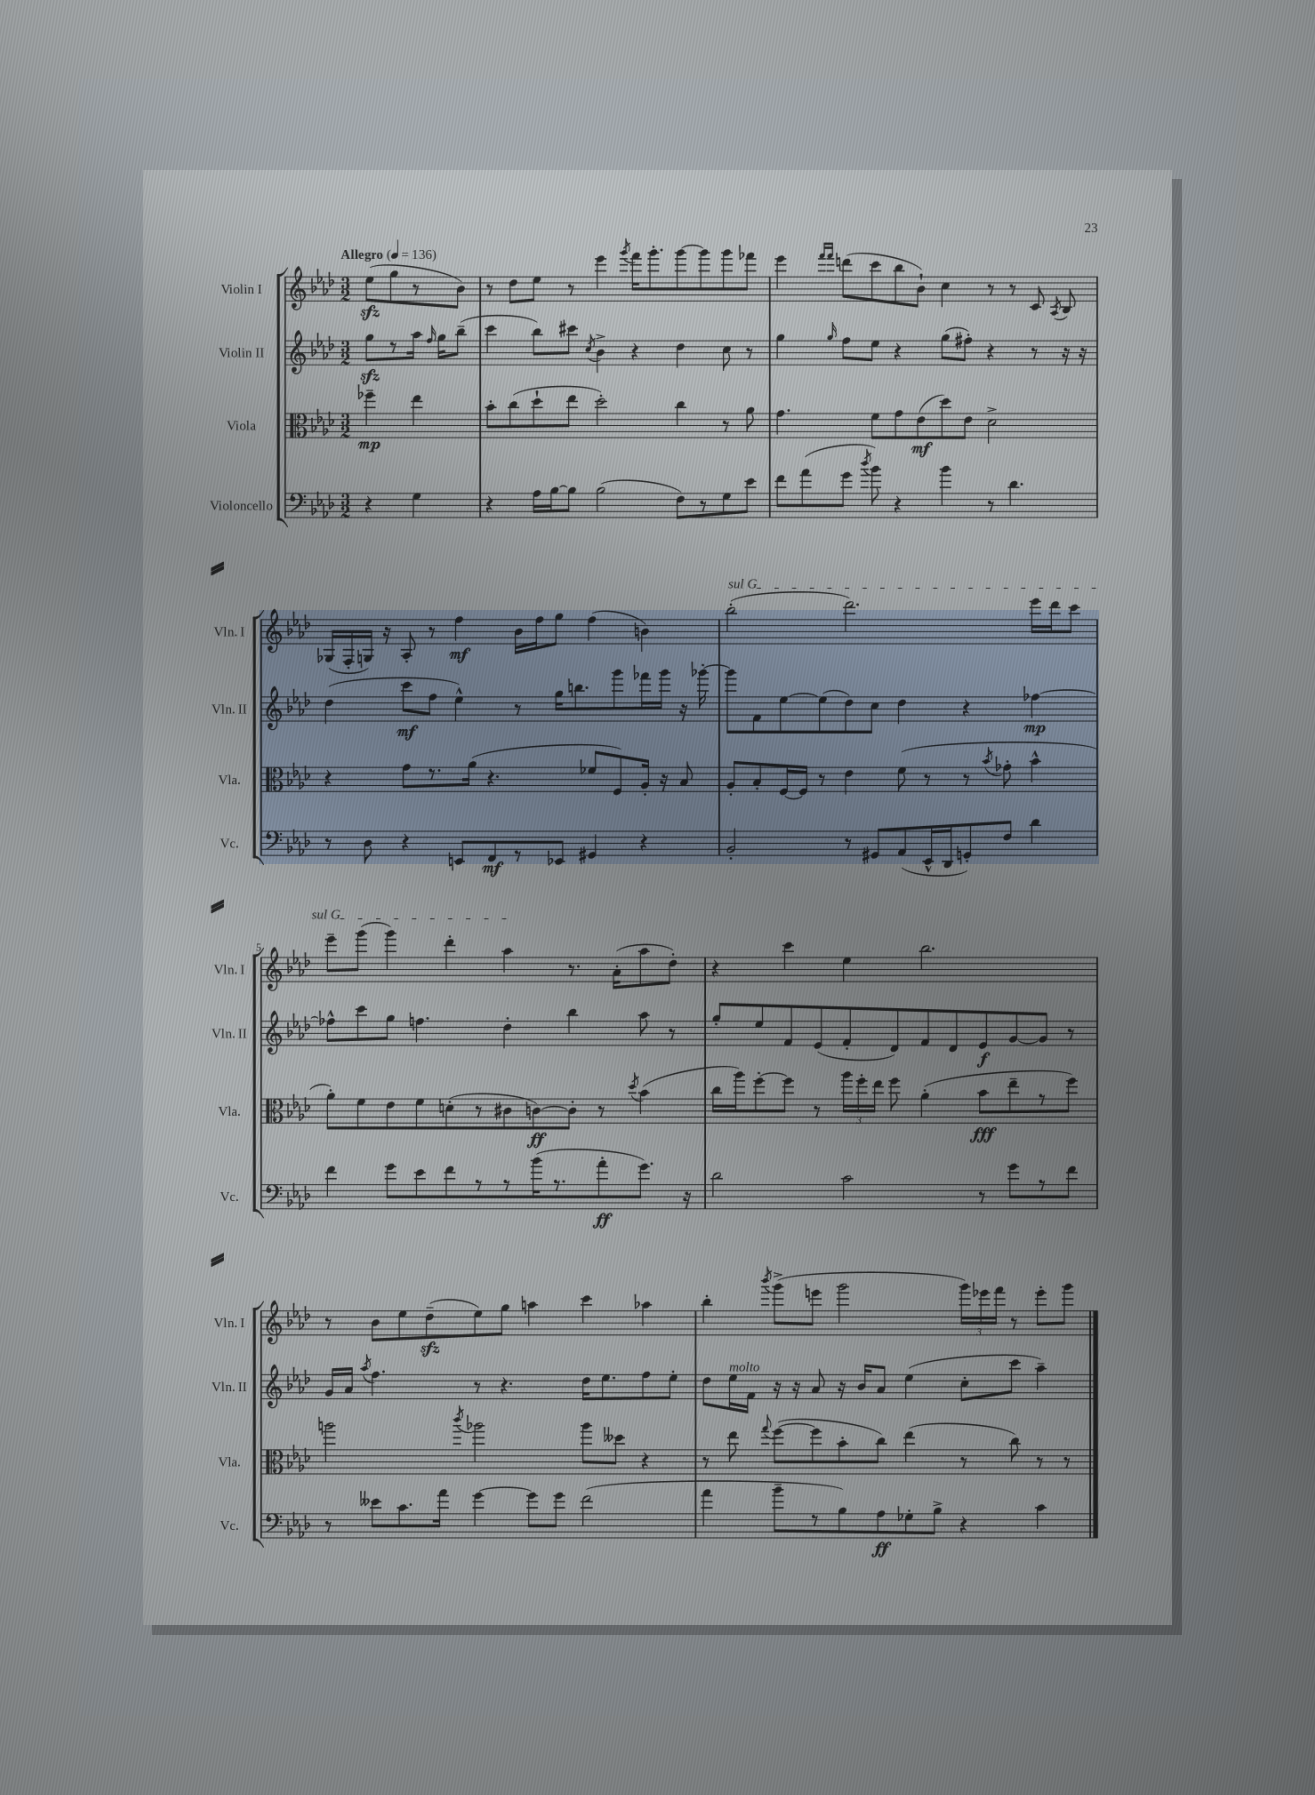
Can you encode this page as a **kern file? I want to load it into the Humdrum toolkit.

**kern	**dynam	**kern	**dynam	**kern	**dynam	**kern	**dynam
*part4	*part4	*part3	*part3	*part2	*part2	*part1	*part1
*staff4	*staff4	*staff3	*staff3	*staff2	*staff2	*staff1	*staff1
*I"Violoncello	*	*I"Viola	*	*I"Violin II	*	*I"Violin I	*
*I'Vc.	*	*I'Vla.	*	*I'Vln. II	*	*I'Vln. I	*
*clefF4	*	*clefC3	*	*clefG2	*	*clefG2	*
*k[b-e-a-d-]	*	*k[b-e-a-d-]	*	*k[b-e-a-d-]	*	*k[b-e-a-d-]	*
*M3/2	*	*M3/2	*	*M3/2	*	*M3/2	*
*MM136	*	*MM136	*	*MM136	*	*MM136	*
=	=	=	=	=	=	=	=
!	!	!	!	!	!	!LO:TX:a:B:t=Allegro	!
4r	.	4ff-X~\	mp	8ggzz\L	.	(8ee-zz\L	.
.	.	.	.	8r	.	8gg\	.
4G\	.	4ee-\	.	16aa-\Jk	.	8r	.
.	.	.	.	16qqff/	.	.	.
.	.	.	.	16gg\KL	.	.	.
.	.	.	.	(8bb-~\J	.	8b-\J)	.
=1	=1	=1	=1	=1	=1	=1	=1
4r	.	8b-'\L	.	4ccc\	.	8r	.
.	.	(8cc\	.	.	.	8dd-\L	.
16A-\LL	.	8dd-`\	.	8bb-\L)	.	8ee-\J	.
[16B-\J	.	.	.	.	.	.	.
8B-\J]	.	8ee-\J	.	8ccc#X\J	.	8r	.
.	.	.	.	8qcc/	.	.	.
(2B-\	.	2dd-'\)	.	4b-^\	.	4eee-\	.
.	.	.	.	.	.	8qggg/	.
.	.	.	.	4r	.	16fff\KL	.
.	.	.	.	.	.	8.ggg'\	.
8F\L)	.	4cc\	.	4dd-\	.	[8ggg\	.
8r	.	.	.	.	.	8ggg\]	.
8G\	.	8r	.	8cc\	.	8ggg\	.
8e-\J	.	8a-\	.	8r	.	8fff-X\J	.
=2	=2	=2	=2	=2	=2	=2	=2
8f\L	.	4.g\	.	4gg\	.	4eee-\	.
(8a-\	.	.	.	.	.	.	.
.	.	.	.	.	.	16qqfff/LL	.
.	.	.	.	16qqgg/	.	16qqfff/JJ	.
8g\J	.	.	.	8ff\L	.	(8dddn\L	.
8qdd-/	.	.	.	.	.	.	.
8b-\)	.	8f\L	.	8ee-\J	.	8ccc\	.
4r	.	8g\	.	4r	.	8bb-\	.
.	.	(8e-\	mf	.	.	8b-`\J)	.
4b-\	.	8dd-\)	.	(8gg\L	.	4cc\	.
.	.	8e-\J	.	8ff#X'\J)	.	.	.
8r	.	2d-^\	.	4r	.	8r	.
4.d-\	.	.	.	.	.	8r	.
.	.	.	.	8r	.	8c/	.
.	.	.	.	.	.	8qA-/	.
.	.	.	.	16r	.	8B-/	.
.	.	.	.	16r	.	.	.
!!LO:LB:g=z
=3	=3	=3	=3	=3	=3	=3	=3
8r	.	4r	.	(4dd-\	.	(16G-X/LL	.
.	.	.	.	.	.	16F'/	.
8D-\	.	.	.	.	.	16Gn/JJ)	.
.	.	.	.	.	.	16r	.
4r	.	8g\L	.	8ccc\L	mf	8A-'/	.
.	.	8.r	.	8ff\J	.	8r	.
8EEn/L	.	.	.	4ee-^^\)	.	4ff\	mf
.	.	(16a-\Jk	.	.	.	.	.
8FF/	mf	4.r	.	.	.	.	.
8r	.	.	.	8r	.	16b-\LL	.
.	.	.	.	.	.	16ff\J	.
8EE-X/J	.	.	.	16gg\KL	.	8gg\J	.
.	.	.	.	8.bbn\	.	.	.
4GG#X/	.	8f-X/L	.	.	.	(4ff\	.
.	.	8F/)	.	8ggg\	.	.	.
4r	.	16A-'/Jk	.	16fff-X\L	.	4bn\)	.
.	.	16r	.	16ggg\JJ	.	.	.
.	.	8B-/	.	16r	.	.	.
.	.	.	.	[16ggg-X'\	.	.	.
=4	=4	=4	=4	=4	=4	=4	=4
!	!	!	!	!	!	!LO:TX:a:i:t=sul G	!
2BB-'/	.	8A-'/L	.	8ggg-\L]	.	(2bb-'\	.
.	.	8B-'/	.	8f\	.	.	.
.	.	[16F/L	.	[8ee-\	.	.	.
.	.	16F/JJ]	.	.	.	.	.
.	.	8r	.	(8ee-\]	.	.	.
8r	.	4e-\	.	8dd-\)	.	2.ddd-\)	.
8GG#X/L	.	.	.	8cc\J	.	.	.
(8AA-/	.	(8f\	.	4dd-\	.	.	.
16EE-^^/L	.	8r	.	.	.	.	.
16DD-/J	.	.	.	.	.	.	.
8GGn'/)	.	8r	.	4r	.	.	.
.	.	8qb-/	.	.	.	.	.
8F/J	.	8g-X'\	.	.	.	.	.
4d-\	.	4b-^^\	.	[4ff-X\	mp	16eee-\LL	.
.	.	.	.	.	.	16ddd-\J	.
.	.	.	.	.	.	8ccc\J	.
!!LO:LB:g=z
=5	=5	=5	=5	=5	=5	=5	=5
4f\	.	8a-'\L)	.	8ff-X^^\L]	.	8eee-~\L	.
.	.	8f\	.	8ccc\	.	(8ggg\J	.
8g\L	.	8e-\	.	8gg\J	.	4ggg\)	.
8e-\	.	8f\	.	4.ffn\	.	.	.
8f\	.	(8dn'\	.	.	.	4ddd-'\	.
8r	.	8r	.	.	.	.	.
8r	.	8c#X\	.	4dd-'\	.	4aa-\	.
(16b-\K	.	[8cn\)	ff	.	.	.	.
8.r	.	.	.	.	.	.	.
.	.	8c'\J]	.	4bb-\	.	8.r	.
8a-'\	ff	8r	.	.	.	.	.
.	.	.	.	.	.	(16a-'\KL	.
.	.	8qdd-/	.	.	.	.	.
8.g\J)	.	(4b-\	.	8aa-\	.	8aa-\	.
.	.	.	.	8r	.	8dd-'\J)	.
16r	.	.	.	.	.	.	.
=6	=6	=6	=6	=6	=6	=6	=6
2d-\	.	16cc\LL	.	8gg'/L	.	4r	.
.	.	16aa-\J)	.	.	.	.	.
.	.	[8ff'\	.	8ee-/	.	.	.
.	.	8ff\J]	.	8f/	.	4ccc\	.
.	.	8r	.	(8e-/	.	.	.
2c\	.	24aa-\LL	.	8f'/	.	4ee-\	.
.	.	24ff'\	.	.	.	.	.
.	.	24ee-\JJ	.	.	.	.	.
.	.	8ff\	.	8d-/)	.	.	.
.	.	(4a-'\	.	8f/	.	2.bb-\	.
.	.	.	.	8d-/	.	.	.
8r	.	8b-\L	fff	8e-/	f	.	.
8g\L	.	8ee-~\	.	[8g/	.	.	.
8r	.	8r	.	8g/J]	.	.	.
8f\J	.	8ff\J)	.	8r	.	.	.
!!LO:LB:g=z
=7	=7	=7	=7	=7	=7	=7	=7
8r	.	2aan\	.	16g/LL	.	8r	.
.	.	.	.	16a-/JJ	.	.	.
.	.	.	.	8qaa-/	.	.	.
8e--X\L	.	.	.	4.ff\	.	8b-\L	.
8.c\	.	.	.	.	.	8ee-\	.
.	.	.	.	.	.	(8dd-zz~\	.
16a-\Jk	.	.	.	.	.	.	.
.	.	8qccc/	.	.	.	.	.
[4g\	.	2aa-X\	.	8r	.	8ee-\)	.
.	.	.	.	4.r	.	8gg\J	.
8g\L]	.	.	.	.	.	4aan\	.
8g\J	.	.	.	.	.	.	.
(2f\	.	8aa-\L	.	16dd-\KL	.	4ccc\	.
.	.	.	.	8.ee-\	.	.	.
.	.	8dd--X\J	.	.	.	.	.
.	.	4r	.	8ff\	.	4aa-X\	.
.	.	.	.	8ee-'\J	.	.	.
=8	=8	=8	=8	=8	=8	=8	=8
4a-\	.	8r	.	8dd-\L	.	4bb-'\	.
!	!	!	!	!LO:TX:a:i:t=molto	!	!	!
.	.	8ee-\	.	16ee-\L	.	.	.
.	.	.	.	16f\JJ	.	.	.
.	.	8qqgg/	.	.	.	8qbbb-/	.
8b-~\L	.	([8ff\L	.	16r	.	(8ggg^\L	.
.	.	.	.	16r	.	.	.
8r	.	8ff\]	.	8a-/	.	8eeen\J	.
8B-\)	.	8b-'\	.	16r	.	2ggg\	.
.	.	.	.	16b-/KL	.	.	.
8A-\	ff	8cc\J)	.	8a-/J	.	.	.
8G-X'\	.	(4ee-\	.	(4ee-\	.	.	.
8B-^\J	.	.	.	.	.	.	.
4r	.	8r	.	8cc'\L	.	24ggg\LL)	.
.	.	.	.	.	.	24eee-X\	.
.	.	.	.	.	.	24fff\JJ	.
.	.	8cc\)	.	8ccc\J	.	8r	.
4c\	.	8r	.	4aa-~\)	.	8eee-'\L	.
.	.	8r	.	.	.	8ggg\J	.
==	==	==	==	==	==	==	==
*-	*-	*-	*-	*-	*-	*-	*-
